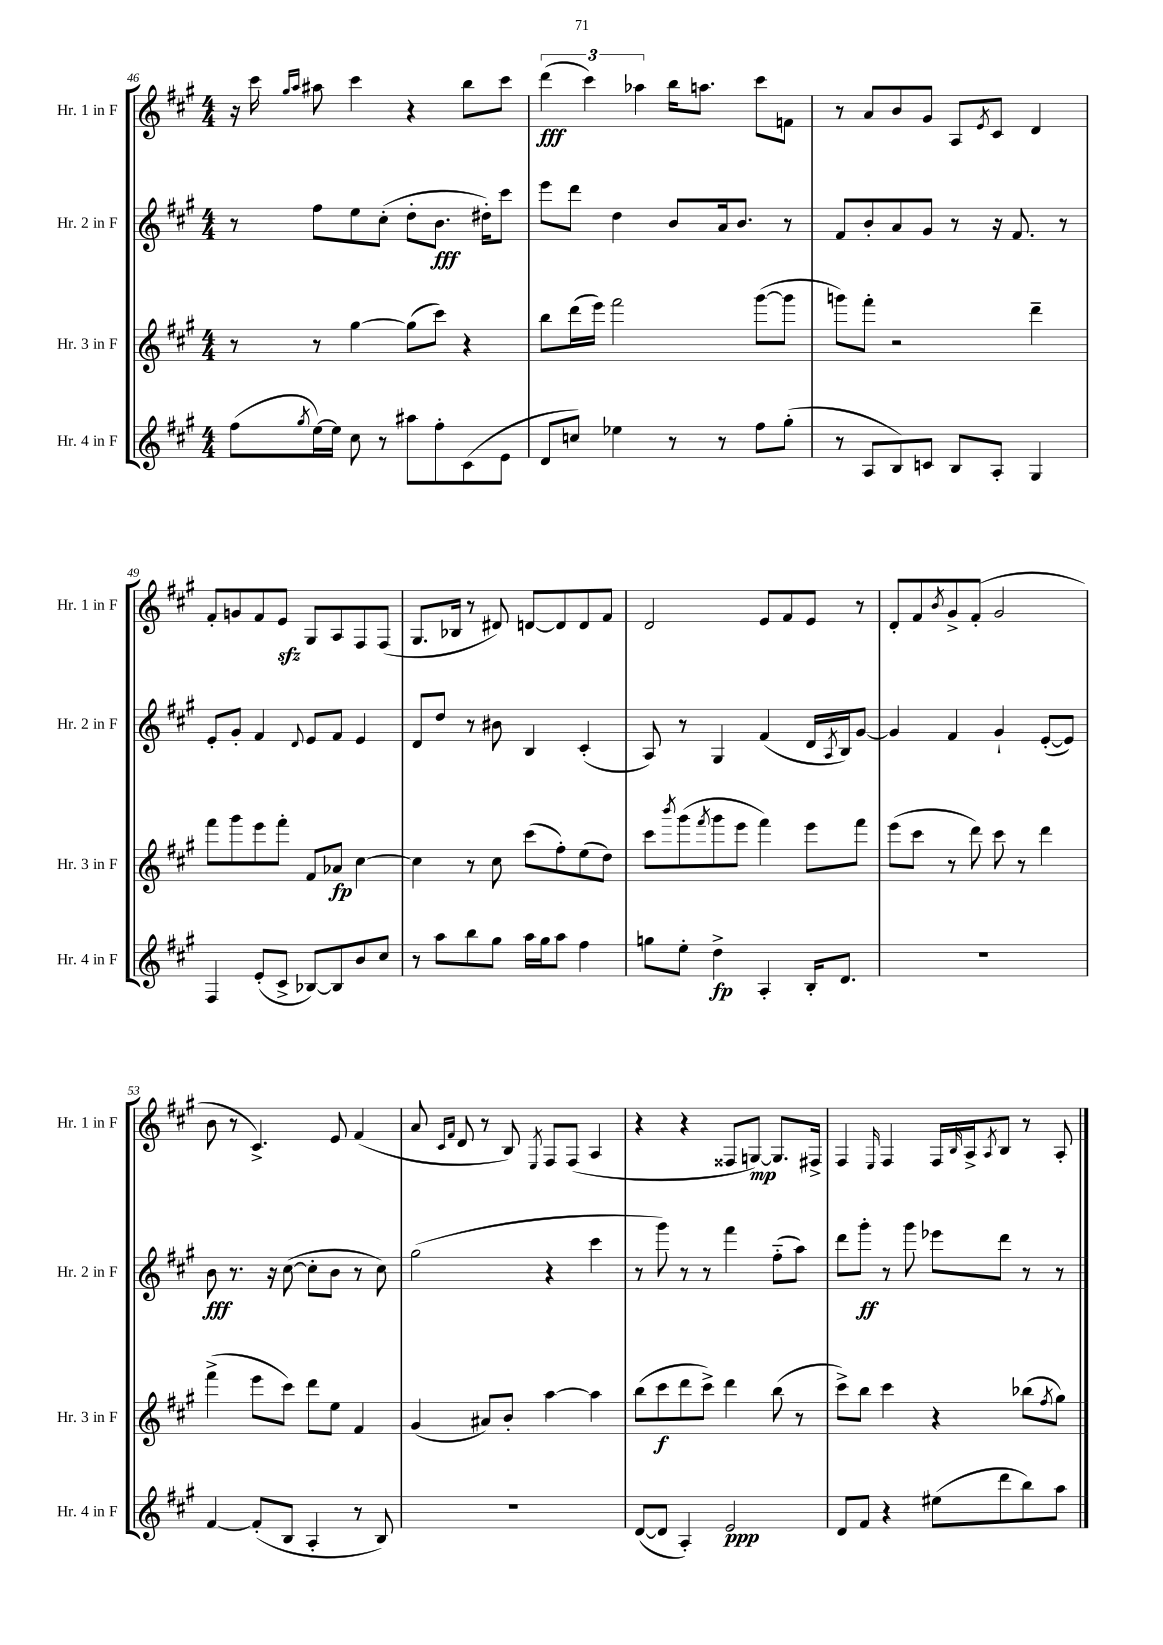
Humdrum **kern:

**kern	**kern	**kern	**kern
*staff4	*staff3	*staff2	*staff1
*clefG2	*clefG2	*clefG2	*clefG2
*k[f#c#g#]	*k[f#c#g#]	*k[f#c#g#]	*k[f#c#g#]
*M4/4	*M4/4	*M4/4	*M4/4
(8ff#	8r	8r	16r
.	.	.	16ccc#
.	.	.	16qqgg#
8qgg#	.	.	16qqaa
[16ee)	8r	8ff#	8aa#
16ee]	.	.	.
8cc#	[4gg#	8ee	4ccc#
8r	.	(8cc#'	.
8aa#	(8gg#]	8dd'	4r
8ff#'	8ccc#)	8.b	.
(8c#	4r	.	8bb
.	.	16dd#')	.
8e	.	8ccc#	8ccc#
=	=	=	=
8d	8bb	8eee	(6ddd
8cc)	(16ddd	8ddd	.
.	.	.	6ccc#)
.	16eee)	.	.
4ee-	2fff#	4dd	.
.	.	.	6aa-
8r	.	8b	16bb
.	.	.	8.aa
8r	.	16a	.
.	.	8.b	.
8ff#	([8ggg#	.	8ccc#
(8gg#'	8ggg#]	8r	8f
=	=	=	=
8r	8ggg)	8f#	8r
8A	8fff#'	8b'	8a
8B)	2r	8a	8b
8c	.	8g#	8g#
8B	.	8r	8A
.	.	.	8qe
8A'	.	16r	8c#
.	.	8.f#	.
4G#	4ddd~	.	4d
.	.	8r	.
=	=	=	=
4F#	8fff#	8e'	8f#'
.	8ggg#	8g#'	8g
(8e'	8eee	4f#	8f#
8c#^	8fff#'	.	8e
.	.	8qqd	.
[8B-)	8f#	8e	8G#
8B-]	8a-	8f#	8A
8b	[4cc#	4e	8F#
8cc#	.	.	(8F#
=	=	=	=
8r	4cc#]	8d	8.G#
8aa	.	8dd	.
.	.	.	16B-
8bb	8r	8r	8r
8gg#	8cc#	8b#	8d#)
16aa	(8ccc#	4B	[8d
16gg#	.	.	.
8aa	8ff#')	.	8d]
4ff#	(8ee	(4c#'	8d
.	8dd)	.	8f#
=	=	=	=
8gg	8ccc#	8A)	2d
.	8qbbb	.	.
8ee'	(8ggg#	8r	.
.	8qfff#	.	.
4dd^	8ggg#	4G#	.
.	8eee	.	.
4A'	4fff#)	(4f#	8e
.	.	.	8f#
16B'	8eee	16d	8e
.	.	8qA	.
8.d	.	16B)	.
.	8fff#	[8g#	8r
=	=	=	=
1r	(8eee	4g#]	8d'
.	8ccc#	.	8f#
.	.	.	8qb
.	8r	4f#	8g#^
.	8ddd)	.	(8f#'
.	8ccc#	4g#`	2g#
.	8r	.	.
.	4ddd	([8e'	.
.	.	8e])	.
=	=	=	=
[4f#	(4fff#^	8b	8b
.	.	8.r	8r
(8f#']	8eee	.	4.c#^)
.	.	16r	.
8B	8ccc#)	([8cc#	.
4A'	8ddd	8cc#']	.
.	8ee	8b	8e
8r	4f#	8r	(4f#
8B)	.	8cc#)	.
=	=	=	=
1r	(4g#	(2gg#	8a
.	.	.	16qqc#
.	.	.	16qqf#
.	.	.	8d
.	8a#)	.	8r
.	8b'	.	8B)
.	.	.	8qE
.	[4aa	4r	8F#
.	.	.	(8F#
.	4aa]	4ccc#	4A
=	=	=	=
([8d	(8bb	8r	4r
8d]	8ccc#	8ggg#)	.
4A')	8ddd	8r	4r
.	8ccc#^)	8r	.
2e	4ddd	4fff#	8F##
.	.	.	[8G)
.	(8bb	(8ff#'~	8.G]
.	8r	8aa)	.
.	.	.	16F#^
=	=	=	=
8d	8ccc#^)	8ddd	4F#
8f#	8bb	8ggg#'	.
.	.	.	16qqE
4r	4ccc#	8r	4F#
.	.	8ggg#	.
(8ee#	4r	8eee-	16F#
.	.	.	16qqB
.	.	.	16A^
.	.	.	8qA
8ddd	.	8ddd	8B
8bb)	(8bb-	8r	8r
.	8qff#	.	.
8aa	8gg#)	8r	8A'
==	==	==	==
*-	*-	*-	*-
